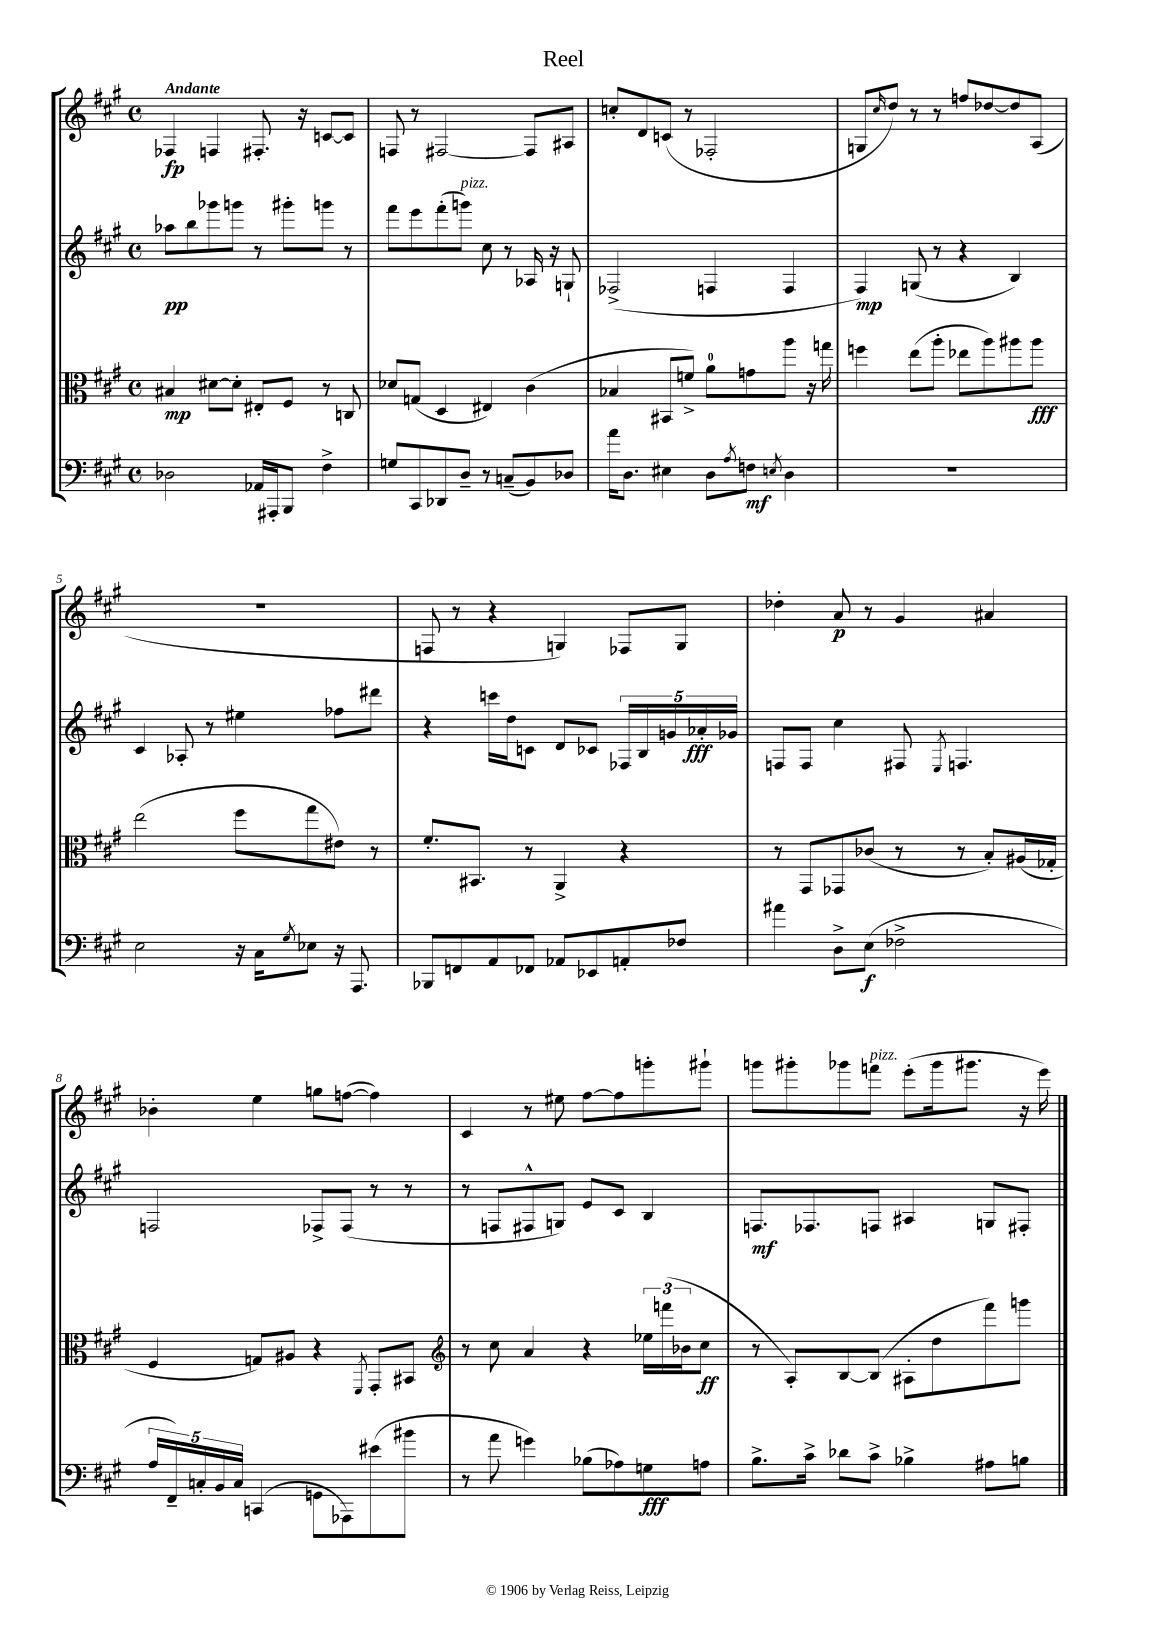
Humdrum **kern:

**kern	**dynam	**kern	**dynam	**kern	**dynam	**kern	**dynam
*part4	*part4	*part3	*part3	*part2	*part2	*part1	*part1
*staff4	*staff4	*staff3	*staff3	*staff2	*staff2	*staff1	*staff1
*clefF4	*	*clefC3	*	*clefG2	*	*clefG2	*
*k[f#c#g#]	*	*k[f#c#g#]	*	*k[f#c#g#]	*	*k[f#c#g#]	*
*M4/4	*	*M4/4	*	*M4/4	*	*M4/4	*
*met(c)	*	*met(c)	*	*met(c)	*	*met(c)	*
=1	=1	=1	=1	=1	=1	=1	=1
!	!	!	!	!	!	!LO:TX:a:B:t=Andante	!
2D-X\	.	4B#X/	mp	8aa-X\L	pp	4F-X/	fp
.	.	.	.	8bb\	.	.	.
.	.	[8d#X\L	.	8ggg-X\	.	4Fn/	.
.	.	8d#'\J]	.	8gggn\J	.	.	.
16AA-X/LL	.	8E#X'/L	.	8r	.	8.F#X'/	.
16AAA#X'/J	.	.	.	.	.	.	.
8BBB/J	.	8F#/J	.	8ggg#X'\L	.	.	.
.	.	.	.	.	.	16r	.
4F#^\	.	8r	.	8gggn\J	.	[8cn/L	.
.	.	8Cn/	.	8r	.	8c/J]	.
=2	=2	=2	=2	=2	=2	=2	=2
8Gn/L	.	8d-X/L	.	8fff#\L	.	8Fn/	.
8CC#/	.	(8Gn/J	.	8eee\	.	8r	.
8DD-X/	.	4D/	.	(8fff#'\	.	[2F#X/	.
!	!	!	!	!LO:TX:a:i:t=pizz.	!	!	!
8D~/J	.	.	.	8gggn\J)	.	.	.
8r	.	4E#X/)	.	8cc#\	.	.	.
(8Cn~/L	.	.	.	8r	.	.	.
8BB/)	.	(4c#\	.	16A-X/	.	8F#/L]	.
.	.	.	.	16r	.	.	.
8D-X/J	.	.	.	8Gn`/	.	8A#X/J	.
=3	=3	=3	=3	=3	=3	=3	=3
16a\KL	.	4B-X/	.	(2F-X^/	.	8ccn'/L	.
8.D\J	.	.	.	.	.	.	.
.	.	.	.	.	.	8d/	.
4E#X\	.	8BB#X/L	.	.	.	(8cn/J	.
.	.	8fn^/J)	.	.	.	8r	.
8D\L	.	8a\L	.	4Fn/	.	2F-X'/	.
8qA/	.	.	.	.	.	.	.
8Fn\J	mf	8gn\	.	.	.	.	.
8qEn/	.	.	.	.	.	.	.
4D\	.	8aa\J	.	4F/	.	.	.
.	.	16r	.	.	.	.	.
.	.	16ggn\	.	.	.	.	.
=4	=4	=4	=4	=4	=4	=4	=4
1r	.	4ffn\	.	4F#/)	mp	8Gn/L	.
.	.	.	.	.	.	16qqcc#/	.
.	.	.	.	.	.	8dd/J)	.
.	.	(8ee\L	.	(8Gn/	.	8r	.
.	.	8aa'\J	.	8r	.	8r	.
.	.	8ee-X\L	.	4r	.	8ffn/L	.
.	.	8aa\)	.	.	.	[8dd-X/	.
.	.	8aa#X\	.	4B/)	.	8dd-/]	.
.	.	8aa#\J	fff	.	.	(8A/J	.
!!LO:LB:g=z
=5	=5	=5	=5	=5	=5	=5	=5
2E\	.	(2ee\	.	4c#/	.	1r	.
.	.	.	.	8A-X'/	.	.	.
.	.	.	.	8r	.	.	.
16r	.	8ff#\L	.	4ee#X\	.	.	.
16C#\KL	.	.	.	.	.	.	.
8qG#/	.	.	.	.	.	.	.
8E-X\J	.	8gg#\	.	.	.	.	.
16r	.	8e#X\J)	.	8ff-X\L	.	.	.
8.AAA/	.	.	.	.	.	.	.
.	.	8r	.	8ddd#X\J	.	.	.
=6	=6	=6	=6	=6	=6	=6	=6
8BBB-X/L	.	8.f#'/L	.	4r	.	8Fn/	.
8FFn/	.	.	.	.	.	8r	.
.	.	8.BB#X/J	.	.	.	.	.
8AA/	.	.	.	16cccn\LL	.	4r	.
.	.	.	.	16dd\J	.	.	.
8FF-X/J	.	8r	.	8cn\J	.	.	.
8AA-X/L	.	4AA^/	.	8d/L	.	4Gn/)	.
8EE-X/	.	.	.	8c-X/J	.	.	.
8AAn'/	.	4r	.	20F-X/LL	.	8F-X/L	.
.	.	.	.	20B/	.	.	.
.	.	.	.	20gn/	.	.	.
8F-X/J	.	.	.	.	.	8G/J	.
.	.	.	.	20a-X'/	fff	.	.
.	.	.	.	20g-X/JJ	.	.	.
=7	=7	=7	=7	=7	=7	=7	=7
4a#X\	.	8r	.	8Fn/L	.	4dd-X'\	.
.	.	8GG#/L	.	8F/J	.	.	.
8D^\L	.	8GG-X/	.	4cc#\	.	8a/	p
(8E\J	f	(8c-X/J	.	.	.	8r	.
2F-X^\	.	8r	.	8F#X/	.	4g#/	.
.	.	.	.	8qE/	.	.	.
.	.	8r	.	4.Fn/	.	.	.
.	.	8B'/L)	.	.	.	4a#X/	.
.	.	(16A#X/L	.	.	.	.	.
.	.	16G-X'/JJ	.	.	.	.	.
!!LO:LB:g=z
=8	=8	=8	=8	=8	=8	=8	=8
20A/LL	.	4F#/	.	2Fn/	.	4b-X'\	.
20FF#~/)	.	.	.	.	.	.	.
20Cn'/	.	.	.	.	.	.	.
20BB/	.	.	.	.	.	.	.
20C/JJ	.	.	.	.	.	.	.
(4CCn/	.	8Gn/L)	.	.	.	4ee\	.
.	.	8A#X/J	.	.	.	.	.
8GGn\L	.	4r	.	8F-X^/L	.	8ggn\L	.
8AAA-X\)	.	.	.	(8F-/J	.	([8ffn\J	.
.	.	8qFF#/	.	.	.	.	.
(8e#X\	.	8GG#'/L	.	8r	.	4ff\])	.
8b#X\J	.	8BB#X/J	.	8r	.	.	.
=9	=9	=9	=9	=9	=9	=9	=9
*	*	*clefG2	*	*	*	*	*
8r	.	8r	.	8r	.	4c#/	.
8a\	.	8cc#\	.	8Fn/L	.	.	.
4gn\)	.	4a/	.	8F#X^^/	.	8r	.
.	.	.	.	8Gn/J)	.	8ee#X\	.
(8B-X\L	.	4r	.	8e/L	.	[8ff#\L	.
8A-X\)	.	.	.	8c#/J	.	8ff#\]	.
8Gn\	fff	24ee-X\LL	.	4B/	.	8gggn'\	.
.	.	(24fffn\	.	.	.	.	.
.	.	24b-X\J	.	.	.	.	.
8An\J	.	8cc#\J	ff	.	.	8ggg#X`\J	.
=10	=10	=10	=10	=10	=10	=10	=10
8.B^\L	.	8r	.	8.Fn/L	mf	8gggn\L	.
.	.	8A'/L)	.	.	.	8ggg#X'\	.
16c#^\Jk	.	.	.	8.F-X/	.	.	.
8d-X\L	.	[8B/	.	.	.	8ggg-X\	.
!	!	!	!	!	!	!LO:TX:a:i:t=pizz.	!
8c#^\J	.	(8B/J]	.	8Fn/J	.	8fffn\J	.
4B-X^\	.	8A#X'\L	.	4A#X/	.	(8eee'\L	.
.	.	8dd\	.	.	.	16ggg-\k	.
.	.	.	.	.	.	8.ggg#X\J	.
8A#X\L	.	8fff#\)	.	8Gn/L	.	.	.
8Bn\J	.	8gggn\J	.	8F#X'/J	.	16r	.
.	.	.	.	.	.	16eee\)	.
==	==	==	==	==	==	==	==
*-	*-	*-	*-	*-	*-	*-	*-
